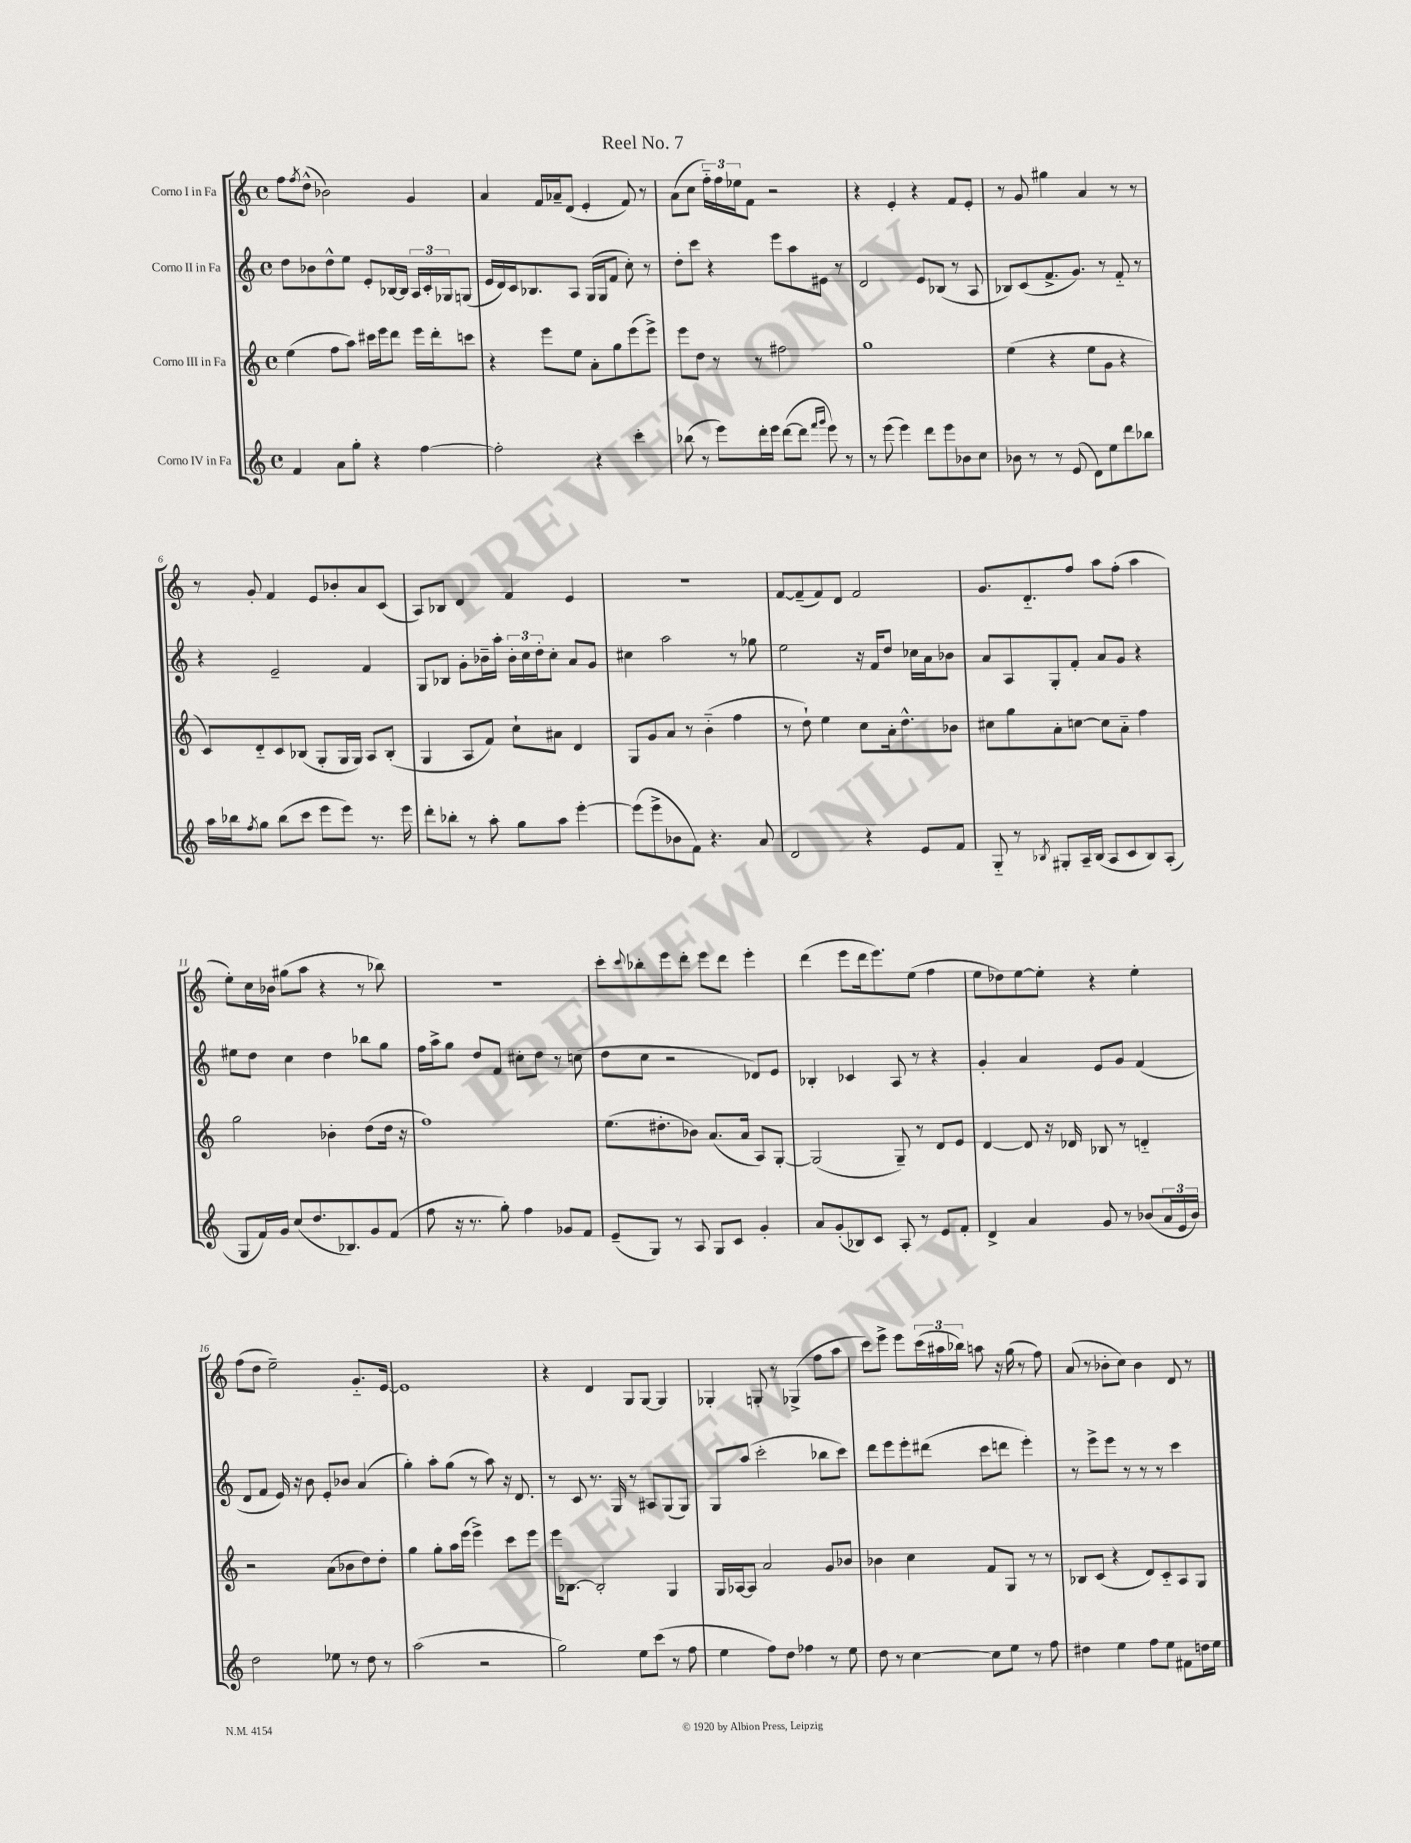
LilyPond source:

\header { title = "Reel No. 7" }
<<
\new StaffGroup <<
\new Staff = "s0" \with { instrumentName = "Corno I in Fa" } {
    \clef treble \key c \major \defaultTimeSignature \time 4/4
    f''8 \acciaccatura { f''8 } d''8-^( bes'2) g'4 |
    a'4 f'16 aes'16-- d'8( e'4-. f'8) r8 |
    a'8( c''8 \tuplet 3/2 { f''16-_) f''16 ees''16 } f'8 r2 |
    r4 e'4-. r4 f'8 e'8-. |
    r8 g'8 gis''4 a'4 r8 r8 |
    r8 g'8-. f'4 e'8 bes'8-. a'8 c'8( |
    a8) bes8 d'4 f'4 e'4 |
    R1 |
    f'8~ f'8--( f'8) d'8 f'2 |
    g'8. d'8.-_ f''8 a''8 f''8-.( a''4 |
    e''8-.) c''16 bes'16 gis''8( a''8 r4 r8 bes''8) |
    r1 |
    c'''8-. \appoggiatura { c'''8 } bes''8-. e'''8 d'''8-. e'''8 d'''8 e'''4-. |
    d'''4( e'''8 d'''16 e'''8.) e''8( f''4 |
    e''8 des''8) e''8~ e''8-. r4 e''4-. |
    f''8( d''8 e''2--) g'8.-_ e'16~ |
    e'1 |
    r4 d'4 g8 g8~ g4 |
    ges4-. g8-. r8 ges4->( f''8 a''8 |
    c'''8) e'''8-> e'''8 \tuplet 3/2 { c'''16( ais''16 bes''16) } a''8 r16 g''16( r8 f''8) |
    a'8( r8 bes'8-. c''8) bes'4 d'8 r8 \bar "|." |
}
\new Staff = "s1" \with { instrumentName = "Corno II in Fa" } {
    \clef treble \key c \major \defaultTimeSignature \time 4/4
    d''8 bes'8 d''8-^ e''8 e'8-. bes16~ bes16 \tuplet 3/2 { a16 c'16-. ges16 } g8( |
    e'16 d'16) c'16 bes8. a8 g16( g16 f'8 c''8-.) r8 |
    d''8-. c'''8 r4 e'''8 a''8 eis'8 r8 |
    d'2 e'8 bes8( r8 a8 |
    bes8) c'8( f'8.-> g'8.) r8 f'8-_ r8 |
    r4 e'2-- f'4 |
    g8 bes8 g'8-. bes'16-- a''16-. \tuplet 3/2 { bes'16-. c''16 d''16-. } c''8-. a'8 g'8 |
    cis''4 a''2 r8 ges''8 |
    e''2 r16 f'16 d''8 ces''16 a'16 bes'8 |
    a'8 a8 g8-. f'8-. a'8 g'8 r4 |
    eis''8 d''8 c''4 d''4 bes''8 g''8 |
    f''16 a''16-> g''8 d''8 f'8 cis''8-. d''8 r8 c''8( |
    d''8 c''8 r2 des'8) e'8 |
    bes4-. ces'4 a8 r8 r4 |
    g'4-. a'4 e'8 g'8 f'4( |
    d'8 f'8 e'16) r16 b'8 e'8-. bes'8 a'4( |
    g''4-.) a''8-. g''8( r8 a''8) r16 d'8. |
    r8 c'8 r8. g16 r8 ais8 g8( g8) |
    g8 a''8( c'''2-. bes''8 c'''8) |
    d'''8 e'''8 e'''8-. dis'''8( c'''8 d'''8 e'''4-.) |
    r8 e'''8-> e'''8 r8 r8 r8 c'''4 \bar "|." |
}
\new Staff = "s2" \with { instrumentName = "Corno III in Fa" } {
    \clef treble \key c \major \defaultTimeSignature \time 4/4
    e''4( f''8 a''8) cis'''16 e'''16 d'''8 e'''16 d'''16-. c'''8 |
    r4 e'''8 e''8 a'8-. g''8 e'''8( e'''8->) |
    e'''8 d''8 r8 r8 fis''2 |
    g''1 |
    e''4( r4 e''8 g'8 r4 |
    c'8) d'8-_ c'8 bes8( g8-. g16 g16) a8 bes8-.( |
    g4 a8 f'8) c''8-! ais'8 d'4 |
    g8 g'8 a'8 r8 b'4-_( f''4 |
    r8 d''8-!) e''4 c''8 a'16-. d''8.-^ bes'8 |
    cis''8 g''8 a'8-. c''8~ c''8 a'8-_ f''4 |
    g''2 bes'4-. d''8( d''16 r16 |
    f''1) |
    e''8.( dis''8.-. bes'8) a'8.( a'16 a8) g8~-. |
    g2( g8--) r8 d'8 e'8 |
    d'4~ d'8 r16 des'16 bes8 r8 d'4-_ |
    r2 a'8( bes'8 d''8) d''8-. |
    g''4 g''8-. a''16 e'''16( e'''4->) c'''8 e'''8 |
    e'''16 bes8.~ bes2-. g4 |
    g16 aes16~ aes8 a'2 g'8 bes'8 |
    bes'4 c''4 f'8 g8 r8 r8 |
    bes8 c'8( r4 d'8) c'8-_ a8 g8 \bar "|." |
}
\new Staff = "s3" \with { instrumentName = "Corno IV in Fa" } {
    \clef treble \key c \major \defaultTimeSignature \time 4/4
    f'4 a'8 g''8-. r4 f''4~ |
    f''2-. r4 c'''4-. |
    bes''8( r8 e'''8) d'''16-. e'''16 d'''8~( d'''8 \grace { f'''16 g'''16 } e'''8) r8 |
    r8 e'''8( e'''4) d'''8 e'''8 bes'8 c''8 |
    bes'8 r8 r8 e'8( d'8) e''8 d'''8 bes''8 |
    a''16 bes''16 \acciaccatura { f''8 } g''8 bes''8( c'''8 e'''8 e'''8) r8. e'''16 |
    d'''8-. bes''8-. r8 a''8-. g''8 a''8 e'''4~-. |
    e'''8( e'''8-> bes'8 f'8) r4. a'8 |
    d'2 r4 e'8 f'8 |
    g8-_ r8 \acciaccatura { bes8 } gis8-. a16-- bes16( a8 c'8 bes8) a8-.( |
    g8 f'16) g'16 c''8( d''8. bes8.) g'8 f'8( |
    f''8 r16 r8. g''8-.) f''4 ges'8 f'8 |
    e'8--( g8) r8 a8 g8 c'8 g'4-. |
    a'8 g'8-.( bes8) c'8 a8-. r8 e'8 f'8-. |
    d'4-> a'4 g'8 r8 bes'8( \tuplet 3/2 { a'16 e'16 bes'16) } |
    d''2 ees''8 r8 d''8 r8 |
    a''2( r2 |
    g''2) e''8 c'''8( r8 f''8 |
    e''4 f''8) d''8 fes''4 r8 e''8 |
    d''8 r8 c''4~ c''8 e''8 r8 f''8 |
    dis''4 e''4 f''8 e''8 fis'8 d''16 e''16 \bar "|." |
}
>>
>>
